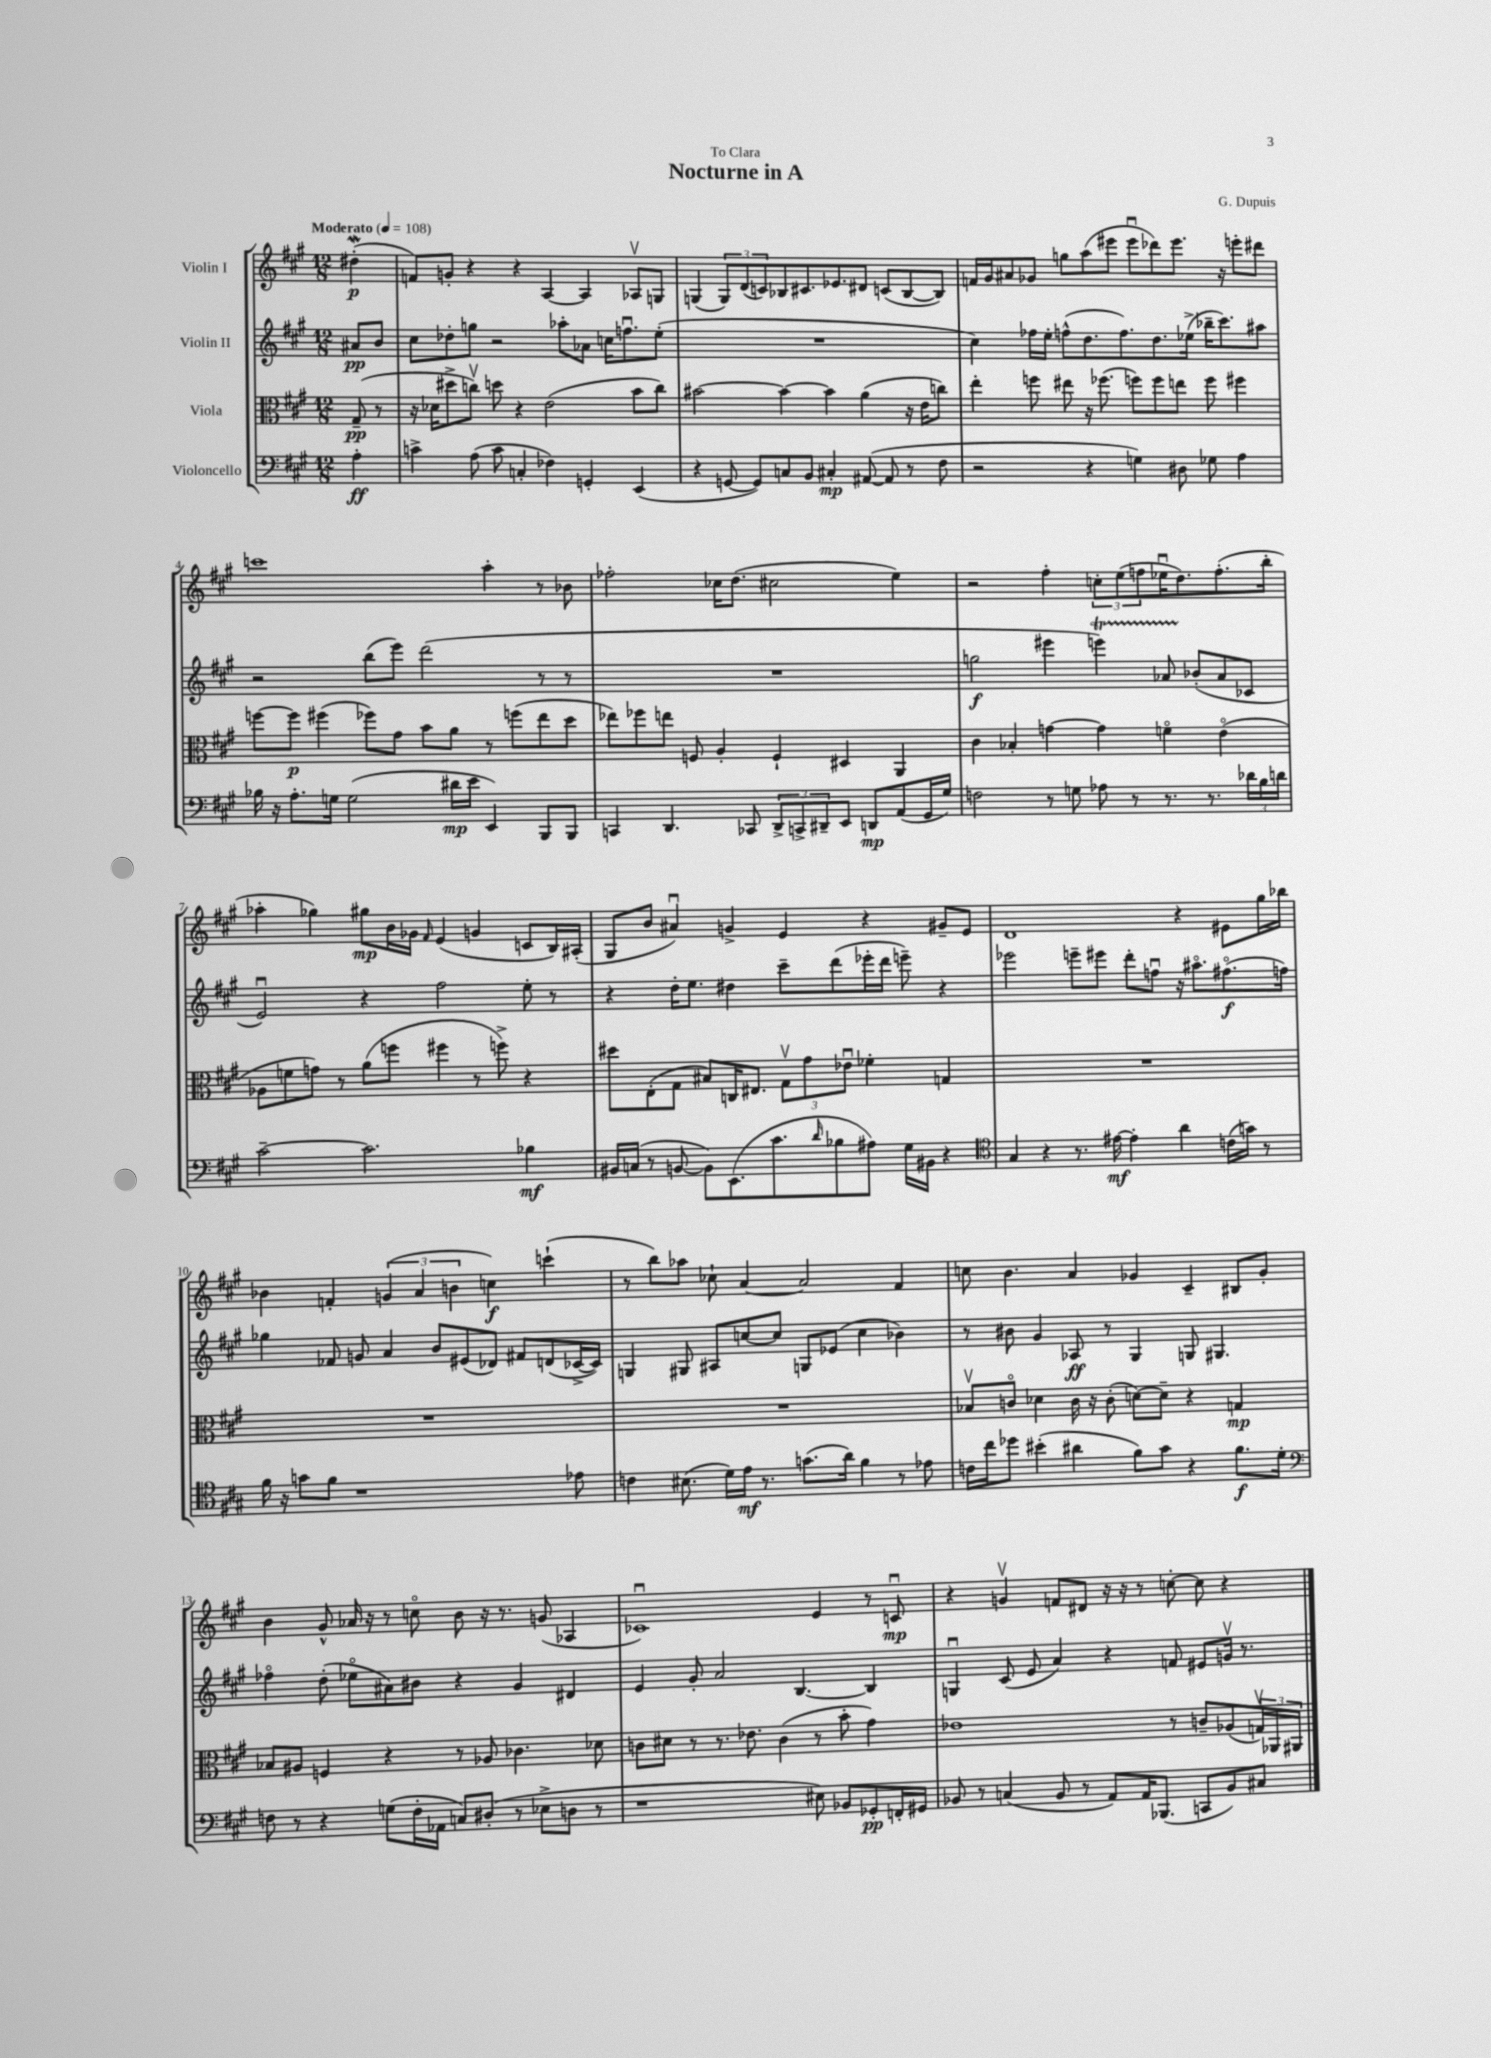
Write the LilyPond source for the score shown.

\header { title = "Nocturne in A" composer = "G. Dupuis" dedication = "To Clara" }
<<
\new StaffGroup <<
\new Staff = "s0" \with { instrumentName = "Violin I" } {
    \clef treble \key a \major \numericTimeSignature \time 12/8 \partial 4 \tempo "Moderato" 4 = 108
    dis''4-.\mordent\p( |
    f'8) g'8-. r4 r4 a4~ a4 aes8\upbow g8 |
    g4( \tuplet 3/2 { g8) d'8( c'8) } bes8 cis'8. ees'8. dis'8 c'8( bes8~ bes8) |
    f'16 gis'16 ais'8 ges'8 g''8 a''8( eis'''8 eis'''8\downbow des'''8) eis'''8. r16 e'''8-. dis'''8 |
    c'''1 a''4-. r8 bes'8 |
    fes''2-. ces''16 d''8.( cis''2 e''4) |
    r2 fis''4-. \tuplet 3/2 { c''8-. e''8( f''8 } ees''16\downbow d''8.) f''8.-.( b''16-. |
    aes''4-. ges''4) gis''8\mp b'16 ges'16 \grace { fis'16 } e'4( g'4 c'8 b16) ais16-.( |
    gis8 b'8 ais'4\downbow) g'4-> e'4 r4 gis'8-- e'8 |
    d'1 r4 eis'8 gis''16 bes''16 |
    bes'4 f'4-. \tuplet 3/2 { g'4( a'4 b'4 } c''4\f) c'''4-!( |
    r8 b''8) aes''8 ces''8-! a'4~ a'2 fis'4 |
    c''8 b'4. a'4 ges'4 cis'4-- bis8 ges'8-. |
    b'4 gis'8-^ aes'16 r16 r8 c''8\flageolet b'8 r16 r8. g'8( aes4 |
    ces'1\downbow) e'4 r8 c'8\downbow\mp |
    r4 g'4\upbow f'8 dis'8 r16 r16 r8 c''8~-. c''8 r4 \bar "|." |
}
\new Staff = "s1" \with { instrumentName = "Violin II" } {
    \clef treble \key a \major \numericTimeSignature \time 12/8 \partial 4
    ais'8\pp b'8 |
    cis''8 des''8-. g''8 r2 aes''8-. aes'8 c''16 f''8.\downbow e''8-.( |
    R1. |
    cis''4) fes''16 e''16-. f''8-^( d''8. f''8.) d''8. ees''16->( bes''16-- cis'''8.) ais''8 |
    r2 b''8( e'''8) d'''2( r8 r8 |
    R1. |
    g''2\f eis'''4 e'''4\startTrillSpan) aes'8 bes'8-.\stopTrillSpan( aes'8 ces'8 |
    e'2\downbow) r4 fis''2 e''8-. r8 |
    r4 d''16-. e''8. dis''4 cis'''8-- d'''8( ees'''16-. d'''16 e'''8--) r4 |
    ees'''2 e'''8-- eis'''8 d'''8-. f''8\downbow r16 ais''8.\flageolet fis''8.\flageolet\f( f''16) |
    ges''4 fes'8 g'8 a'4 b'8 eis'8( des'8) fis'8 d'8( ces'16~-> ces'16) |
    g4 gis8 ais8 c''8~ c''8 g8 ees'8( c''4 bes'4) |
    r8 bis'8 gis'4 aes8\ff r8 gis4 g8 gis4. |
    fes''4\flageolet d''8-.( ees''8\flageolet ais'8) bis'8 r4 gis'4 dis'4 |
    e'4 gis'8-. a'2 b4.~ b4 |
    g4\downbow cis'8( e'8 a'4) r4 f'8 eis'8 g'16\upbow r8. \bar "|." |
}
\new Staff = "s2" \with { instrumentName = "Viola" } {
    \clef alto \key a \major \numericTimeSignature \time 12/8 \partial 4
    gis8--\pp( r8 |
    r16 des'16 dis''8-> c''8\upbow) d''8 r4 e'2( b'8 c''8) |
    bis'2~ bis'4~ bis'4 a'4( r16 e'16 c''8) |
    e''4-. f''8 eis''8 r16 fes''8.( f''8) f''8 e''8 f''8 fis''4 |
    f''8~ f''8\p fis''4( fes''8) gis'8 b'8 a'8 r8 f''8( e''8 d''8 |
    ees''8) fes''8 e''8 f8 a4-. f4-! dis4 a,4 |
    cis'4 bes4-. g'4~ g'4 f'4\flageolet e'4\flageolet( |
    aes8 f'8 g'8) r8 a'8( f''8 fis''4 r8 f''8->) r4 |
    dis''8 e8-.( gis8 bis8) c16 eis8. \tuplet 3/2 { gis8\upbow gis'8 ees'8\downbow } fes'4-. g4 |
    R1. |
    R1. |
    R1. |
    bes8\upbow c'8\flageolet des'4 c'16 r16 c'8-.( d'8~) d'8-- r4 g4\mp |
    bes8 ais8 f4 r4 r8 aes8 ces'4. des'8 |
    c'8 dis'8 r8 r8. ees'8. c'4( r8 b'8-. gis'4) |
    ees'1 r8 c'8-- aes8( \tuplet 3/2 { g16\upbow) aes,16 ais,16 } \bar "|." |
}
\new Staff = "s3" \with { instrumentName = "Violoncello" } {
    \clef bass \key a \major \numericTimeSignature \time 12/8 \partial 4
    a4-.\ff |
    c'4-> a8( c'8 c4-. fes4) g,4-. e,4( |
    r4 g,8~ g,8) c8 b,8 cis4-.\mp ais,8~( ais,8 r8 fis8 |
    r2 r4 g4) dis8 ges8 a4 |
    bes16 r16 a8.-. g16 g2( dis'16\mp e'16 e,4) b,,8 b,,8 |
    c,4 d,4. ces,8 \tuplet 3/2 { d,8-> c,8-> dis,8-- } e,8 d,8\mp a,8( gis,16 gis16) |
    f2 r8 g8 aes8 r8 r8. r8. \tuplet 3/2 { des'16 b16 d'16 } |
    cis'2~-- cis'2. bes4\mf |
    bis,16 c16( r8 b,8~ b,8) e,8.( cis'8. \grace { d'16 } bes8 ais8) gis16 bis,16 r4 |
    \clef tenor gis4 r4 r8. eis'16~\mf eis'4-. a'4 c'16( g'16) r8 |
    fis'16 r16 g'8 fis'8 r1 ees'8 |
    c'4 bis8.( d'16) e'16\mf r8. g'8.( a'16) fis'4 r8 ees'8 |
    c'16 cis''16 des''8 bis'4-.( ais'4 fis'8) gis'8 r4 fis'8.\f d'16-. |
    \clef bass f8 r8 r4 g8( f16-. aes,16 c8) dis8-.( r8 ees8-> d8 r8 |
    r1 eis8) bes,8 ges,8-.\pp f,16-. gis,16 |
    bes,8 r8 c4( bes,8 r8 a,8) a,16 bes,,8.( c,8 bes,8) cis8 \bar "|." |
}
>>
>>
